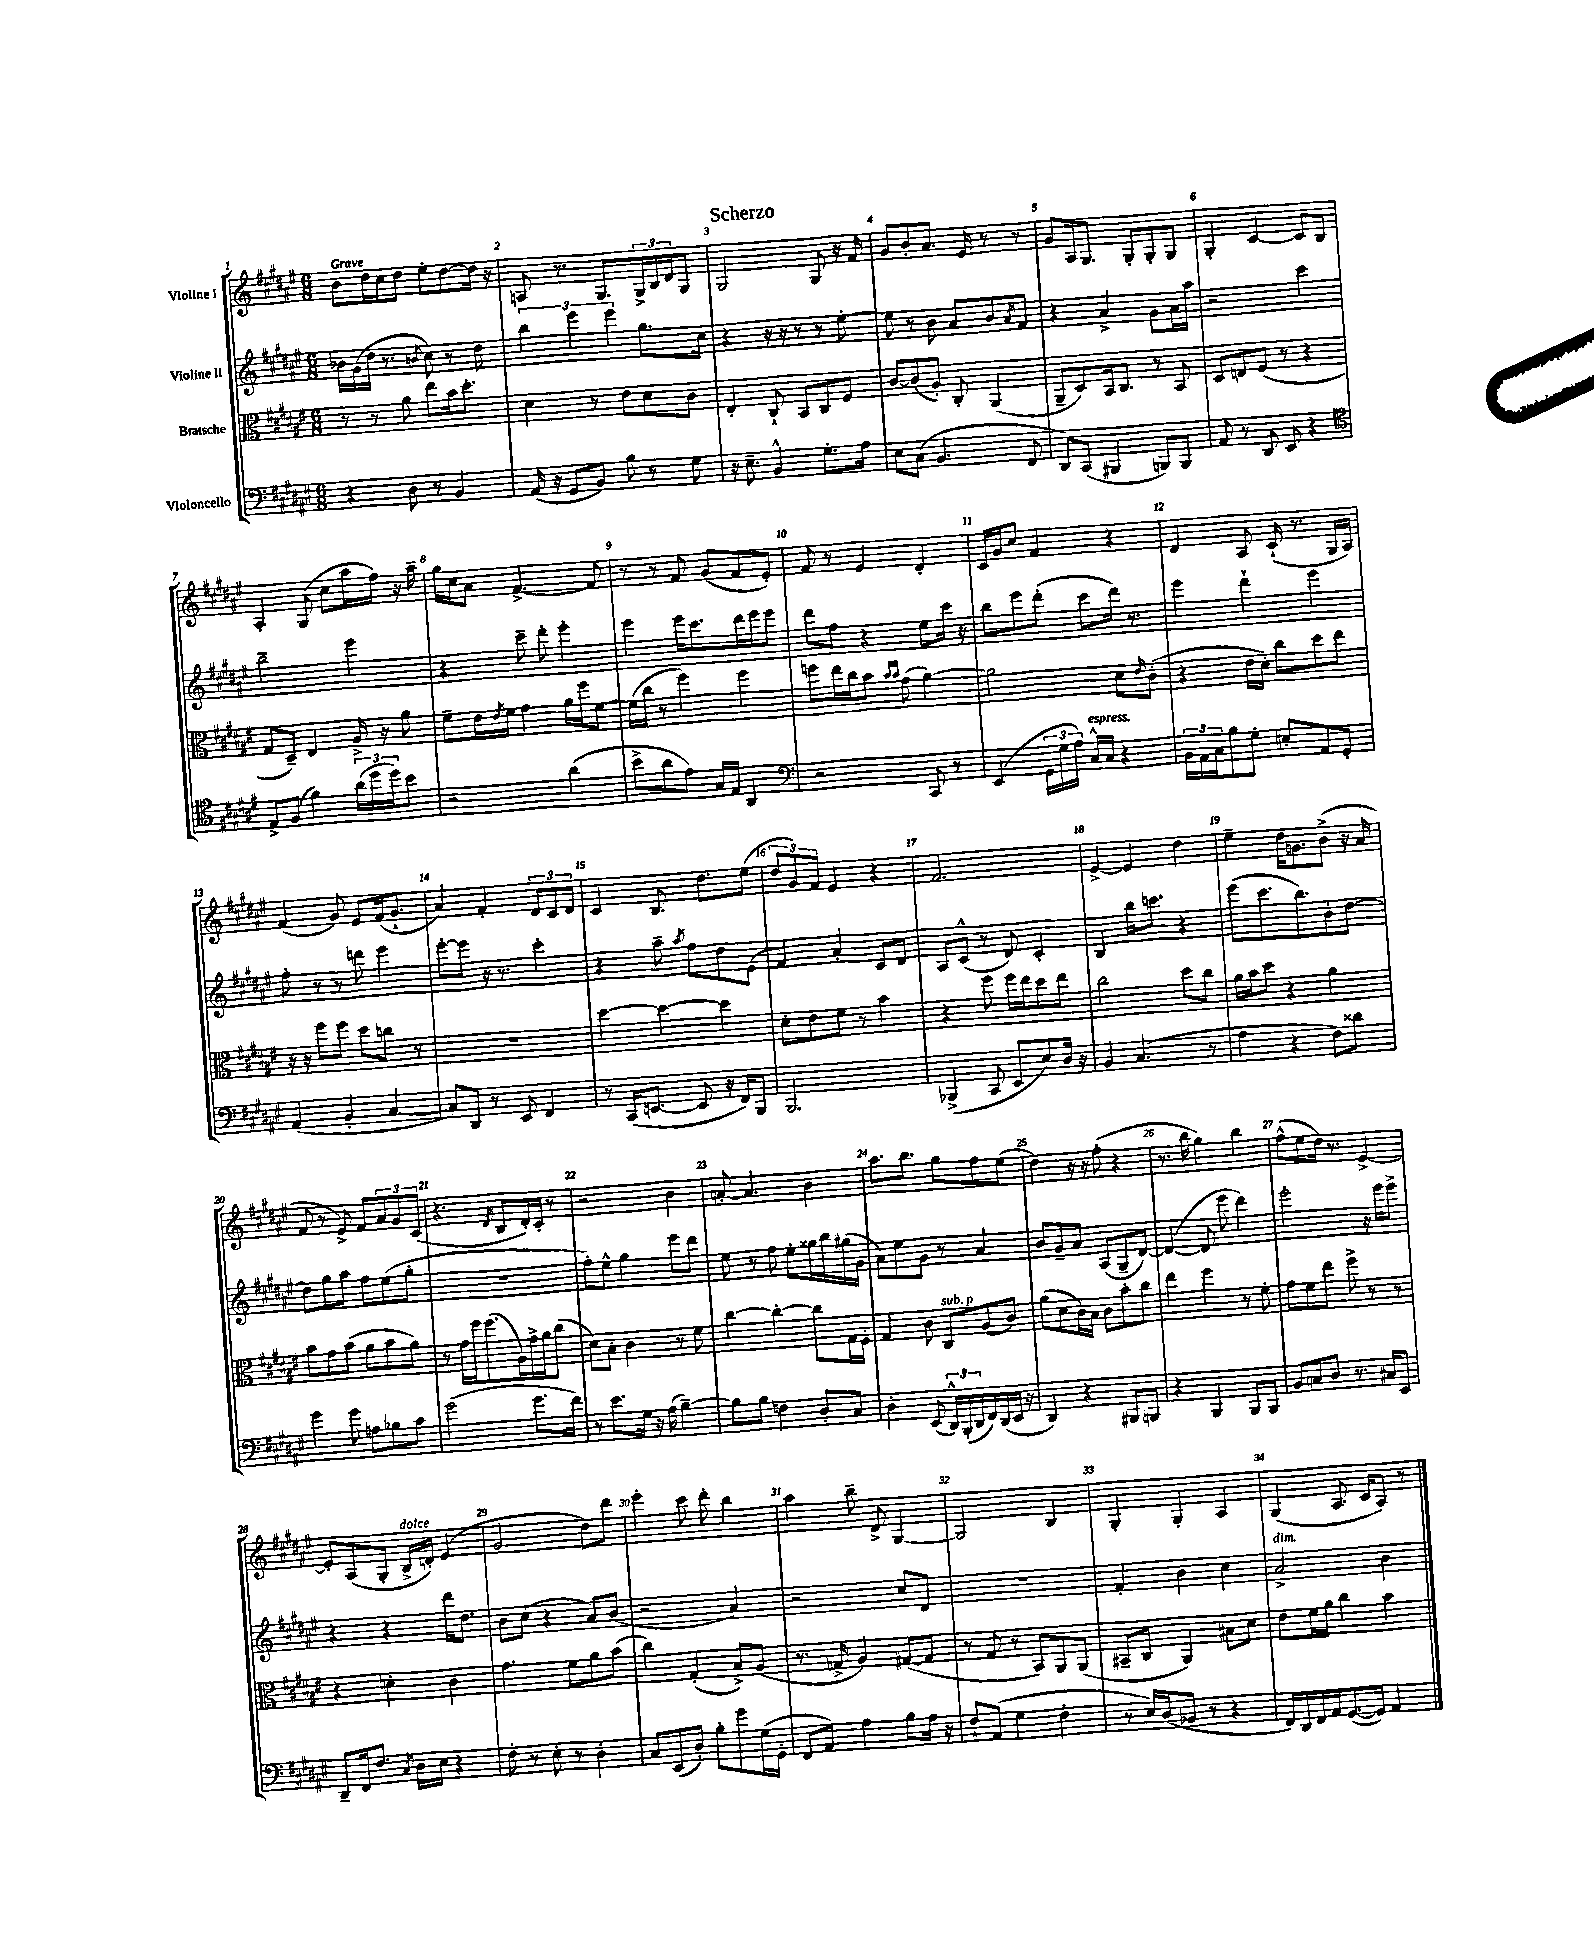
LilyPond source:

\header { title = "Scherzo" }
<<
\new StaffGroup <<
\new Staff = "s0" \with { instrumentName = "Violine I" } {
    \clef treble \key fis \major \numericTimeSignature \time 6/8 \tempo "Grave"
    b'8 dis''16 cis''16 dis''8 eis''8-. dis''8~ dis''16 r16 |
    a8 r8. gis8. \tuplet 3/2 { gis16-> b16 dis'16 } gis8 |
    gis2 gis8 r16 fis'16 |
    gis'8 b'8-. ais'8. eis'16 r8 r8 |
    gis'8 ais16 gis8. gis8-. gis8-. gis8 |
    gis4-. cis'4~ cis'8 b8 |
    ais4-. gis8( cis''8 ais''16 fis''16) r16 ais''16-- |
    gis''16 cis''16 ais'8 fis'4.~-> fis'8 |
    r8 r8 fis'8 gis'8( fis'8 eis'8-.) |
    fis'8 r8 eis'4 dis'4-. |
    cis'16 gis'16 cis''8 fis'4 r4 |
    dis'4 ais8 cis'16-!( r8. gis16 ais16) |
    fis'4( gis'8) eis'8 fis'16( gis'8.-! |
    ais'4) fis'4-. \tuplet 3/2 { dis'8 cis'8 dis'8 } |
    cis'4 b8. dis''8. eis''8( |
    \tuplet 3/2 { dis''8 gis'8) fis'8 } eis'4 r4 |
    fis'2. |
    eis'4~-> eis'4 dis''4 |
    eis''4-- dis''16 g'8. b'8->( r16 ais'16 |
    fis'8 r8 eis'8->) fis'8 \tuplet 3/2 { ais'8 gis'8 cis'8( } |
    r4. \acciaccatura { dis'8 } b8 dis'16-.) cis'16-. r8 |
    r2 b'4 |
    a'8~-. a'4. b'4 |
    ais''8. b''8. gis''8 fis''8 eis''8( |
    dis''4) r16 r16 fis''8-.( r4 |
    r8. b''16 gis''4) b''4 |
    fis''8-^( eis''8 dis''16) r8. eis'4~-> |
    eis'8-. ais8( gis8-. b16->^\markup { \italic "dolce" } d'16-.) eis'4( |
    gis'2 dis''8) dis'''8 |
    eis'''4-. cis'''8 dis'''8-. b''4 |
    ais''4 b''8-- dis'8-> gis4~ |
    gis2 b4 |
    gis4-. gis4-. ais4 |
    gis4( ais8. cis'16 ais8) r8 \bar "|." |
}
\new Staff = "s1" \with { instrumentName = "Violine II" } {
    \clef treble \key fis \major \numericTimeSignature \time 6/8
    bes'16 gis'16( dis''16 r8. \acciaccatura { b'8 } cis''8) r8 dis''8 |
    \tuplet 3/2 { b''4 eis'''4 eis'''4 } gis''8. cis''16 |
    r4 r16 r16 r8 r8 eis''8~-. |
    eis''8 r8 b'8 ais'8 b'8 \acciaccatura { ais'8 } fis'8 |
    r4 ais'4-> gis'8 ais'16 ais''16 |
    r2 cis'''4 |
    b''2-- eis'''4 |
    r4 cis'''8-- dis'''8-. eis'''4-. |
    eis'''4 eis'''16 cis'''8. dis'''16 eis'''16 eis'''8 |
    dis'''8 fis''8 r4 eis''8 cis'''16 r16 |
    b''8 eis'''8 dis'''8-.( cis'''8 dis'''16) r8. |
    eis'''4 dis'''4-! eis'''4 |
    fis''8-. r8 r8 d'''8 eis'''4 |
    eis'''8~-. eis'''8 r16 r8. cis'''4-. |
    r4 ais''8-- \acciaccatura { ais''8 } fis''8 dis''8 eis'8( |
    fis'4) ais'4-. cis'8 dis'8 |
    ais8 cis'8-^( r8 dis'8) cis'4-. |
    b4 b''16 c'''8. r4 |
    eis'''8( cis'''8. b''8.) b'8-. dis''8~ |
    dis''8 gis''8 ais''8 fis''8 eis''8( gis''8-. |
    R2. |
    fis''8-.) eis''8-^ gis''4 eis'''8 dis'''8 |
    eis''8 r8 fis''8 eis''8-. gisis''16 b''16 gis''16( gis'16 |
    ais'8) eis''8 gis'8 r8 ais'4 |
    b'8 gis'8-- ais'8 ais8( gis8-- dis'8~) |
    dis'4~( dis'8 eis'''8 dis'''4) |
    eis'''2-. r16 eis'''16 eis'''8-> |
    r4 r4 dis'''16 dis''8. |
    b'8 cis''8( r4 ais'8) b'8( |
    r2 ais'4) |
    r2 cis''8 dis'8 |
    R2. |
    fis'4-. b'4 cis''4 |
    ais'2->^\markup { \italic "dim." } b'4 \bar "|." |
}
\new Staff = "s2" \with { instrumentName = "Bratsche" } {
    \clef alto \key fis \major \numericTimeSignature \time 6/8
    r8 r8 ais'8 eis''8 b'16 dis''8.-. |
    dis'4 r8 eis'8 dis'8 cis'8 |
    eis4-. cis8-! b,8 cis8 fis8 |
    cis'8~ cis'8( ais8-.) cis8-. ais,4( |
    ais,8-- dis8) b,16 cis8. r8 b,8 |
    dis8 e8 fis8( r8 r4 |
    gis8 dis8--) eis4 ais16-> r16 ais'8 |
    fis'8-- eis'16 \acciaccatura { eis'8 } fis'16 gis'4 ais'16 fis''16 fis'8~ |
    fis'16( cis''16 r8 fis''4) fis''4 |
    f''8 eis''16 cis''16 b'8 \grace { b'16 b'16 } gis'8( ais'4~) |
    ais'2 dis'8 \grace { eis'16 } cis'8-.( |
    r4 eis'16 dis'16-.) cis''8 dis''8 eis''8 |
    r16 r16 fis''8 fis''8 dis''8 c''8 r8 |
    R2. |
    dis''4~ dis''4~ dis''4 |
    dis'8-. eis'8 fis'8 r8 b'4 |
    r4 fis''8 fis''16 eis''16 dis''8 eis''8 |
    cis''2 dis''8 cis''8 |
    ais'16 b'16 dis''8 r4 ais'4 |
    b'8 gis'8 b'8( ais'8 b'8 ais'8) |
    r8 gis'16 fis''16 fis''8.( ais16) gis'16-> ais'16 cis''8( |
    dis'8) b8-. cis'4 r8 fis'8 |
    cis''4~ cis''4~-. cis''8 gis16 fis16-. |
    gis4 cis'8 cis8^\markup { \italic "sub. p" } ais8( cis'8) |
    ais'8( dis'8 cis'16) b16 cis'8 b'8-. cis''8 |
    eis''4 fis''4 r8 fis'8-. |
    gis'8 fis'8 eis''8 fis''8-> r8 r8 |
    r4 d'4-. cis'4 |
    gis'4. fis'8 ais'8 b'8( |
    cis''4) gis4-.( b8->) ais8( |
    r8. g16-> ais4) gis8~( gis8 |
    r8 gis8 r8 b,8) ais,8 ais,8( |
    bis,8-- cis8 ais,4) bis8 dis'8 |
    eis'8 fis'16 ais'16 cis''4 b'4 \bar "|." |
}
\new Staff = "s3" \with { instrumentName = "Violoncello" } {
    \clef bass \key fis \major \numericTimeSignature \time 6/8
    r4 dis8 r8 b,4 |
    ais,16( r16 gis,8 b,8) b8 r8 gis8 |
    r16 eis8.-- b,4-^ gis8.-. ais16 |
    eis8 cis8( b,4. fis,8 |
    dis,8) cis,8( bis,,4 b,,8) b,,8 |
    ais,8 r8 dis,8 eis,8 r4 |
    \clef tenor eis8-> fis8( fis'4) \tuplet 3/2 { ais'16( dis''16 dis''16) } b'8 |
    r2 ais'4( |
    b'8-> ais'8 eis'8) gis16 eis16 ais,4 |
    \clef bass r2 cis,8 r8 |
    eis,4( \tuplet 3/2 { gis,16 gis16 ais16) } cis16-^^\markup { \italic "espress." } cis16 r4 |
    \tuplet 3/2 { b,16 ais,16 cis16 } b8 gis8-. e8-. ais,8 gis,8-. |
    ais,4( b,4-. cis4~ |
    cis8) dis,8 r8 eis,8 fis,4 |
    r8 cis,16( e,8.~ e,8 r16 fis,16) b,,8 |
    b,,2. |
    bes,,4->( cis,8 eis,8 eis8) dis16 r16 |
    b,4 cis4.( r8 |
    ais4 r4 fis8) disis'8 |
    gis'4 gis'8 a8 bes8 cis'8 |
    gis'2( gis'8. fis'16) |
    r8 eis'8. gis16 r16 ais16( b4~--) |
    b8 b8 f4 dis8-. cis8 |
    dis4-. eis,8( \tuplet 3/2 { dis,16-^) b,,16-.( dis,16 } fis,16) dis,16( eis,16 r16 |
    dis,4) r4 bis,,8 b,,8 |
    r4 b,,4 b,,8 b,,8 |
    b,8 c8 dis8 r8. cis16 eis,8 |
    dis,8-- fis,16 fis8. \acciaccatura { cis8 } dis16 eis16 r4 |
    fis8-. r8 eis8-. r8 dis4-. |
    cis8 eis,8( dis8-.) b8-. gis'8 gis16( gis,16-. |
    fis,8 ais,8) ais4 b8 ais16 r16 |
    fis8-! ais,8( gis4 fis4-. |
    r8 eis16) dis16( bes,8 r8 r4 |
    fis,16) dis,16 fis,16 ais,16 gis,8.~( gis,16) ais,4 \bar "|." |
}
>>
>>
\layout { \context { \Score \override BarNumber.break-visibility = ##(#f #t #t) barNumberVisibility = #all-bar-numbers-visible } }
